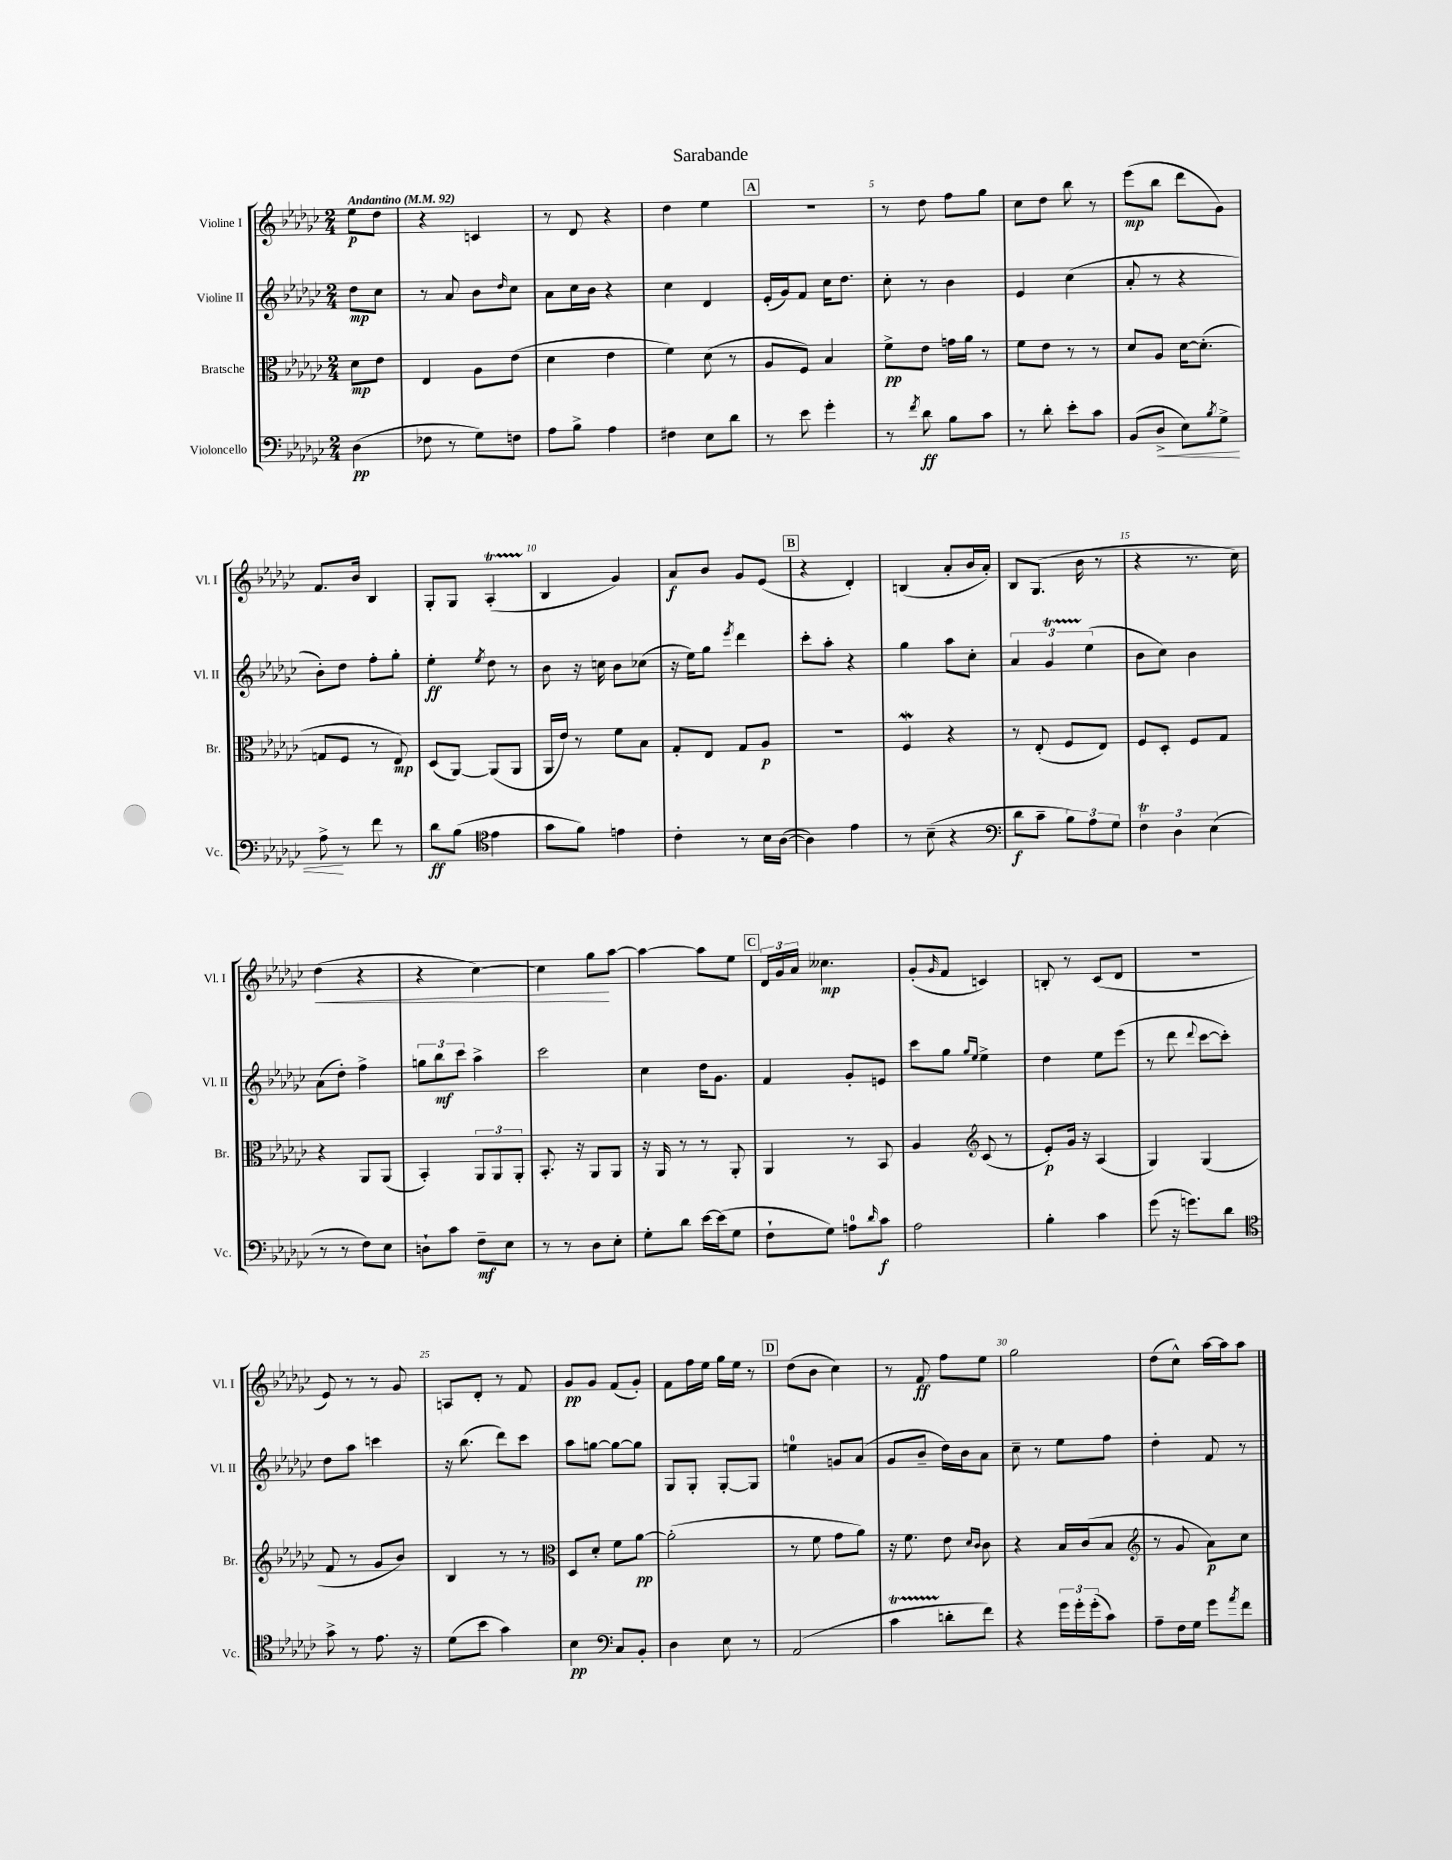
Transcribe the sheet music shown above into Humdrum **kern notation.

**kern	**kern	**kern	**kern
*staff4	*staff3	*staff2	*staff1
*clefF4	*clefC3	*clefG2	*clefG2
*k[b-e-a-d-g-c-]	*k[b-e-a-d-g-c-]	*k[b-e-a-d-g-c-]	*k[b-e-a-d-g-c-]
*M2/4	*M2/4	*M2/4	*M2/4
*MM92	*MM92	*MM92	*MM92
(4D-	8d-	8dd-	8ee-
.	8e-	8cc-	8dd-
=	=	=	=
8F-	4E-	8r	4r
8r	.	8a-	.
8G-)	8A-	8b-	4c
.	.	16qqdd-	.
8F	(8e-	8cc-	.
=	=	=	=
8A-	4d-	8a-	8r
8B-^	.	16cc-	8d-
.	.	16b-	.
4A-	4e-	4r	4r
=	=	=	=
4F#	4f)	4cc-	4dd-
8E-	(8d-	4d-	4ee-
8d-	8r	.	.
=	=	=	=
8r	8A-	(16e-'	2r
.	.	16g-)	.
8e-	8F)	8f	.
4g-'	4B-	16cc-	.
.	.	8.dd-	.
=	=	=	=
8r	8f^	8cc-'	8r
8qf	.	.	.
8d-	8e-	8r	8dd-
8B-	16g	4b-	8ff
.	16a-	.	.
8c-	8r	.	8gg-
=	=	=	=
8r	8f	4e-	8cc-
8d-'	8e-	.	8dd-
8e-'	8r	(4cc-	8bb-
8c-	8r	.	8r
=	=	=	=
(8BB-	8d-	8a-'	(8eee-
8D-^	8A-	8r	8bb-
8E-)	[16d-	4r	8ddd-
.	(8.d-']	.	.
8qB-	.	.	.
8G-^	.	.	8g-)
=	=	=	=
8A-^	8G	8b-')	8.f
8r	8F	8dd-	.
.	.	.	16b-
8f	8r	8ff'	4B-
8r	8E-)	8gg-'	.
=	=	=	=
8d-	(8D-	4ee-'	8G-'
(8B-	[8AA-)	.	8G-
*clefC4	*	*	*
.	.	8qee-	.
4e-	(8AA-]	8dd-	(4A-'
.	8AA-	8r	.
=	=	=	=
8g-	16AA-	8b-	4B-
.	16e-)	.	.
8f)	8r	16r	.
.	.	16cc	.
4e	8f	8b-	4g-)
.	8B-	(8cc-	.
=	=	=	=
4c-'	8G-'	16r	8a-
.	.	16ee-)	.
.	8E-	8gg-	8b-
.	.	8qeee-	.
8r	8G-	4ddd-	8g-
16B-	8A-	.	(8e-
([16A-	.	.	.
=	=	=	=
4A-])	2r	8ccc-'	4r
.	.	8aa-'	.
4e-	.	4r	4d-')
=	=	=	=
8r	4F	4gg-	(4B
(8B-~	.	.	.
4r	4r	8aa-	8a-'
.	.	8cc-'	16b-
.	.	.	16a-')
=	=	=	=
*clefF4	*	*	*
8d-	8r	6a-	8B-
8c-~	(8E-'	.	(8.G-
.	.	6g-	.
12B-)	8F	.	.
.	.	.	16b-
12A-	.	(6ee-	.
.	8E-)	.	8r
12G-	.	.	.
=	=	=	=
6F	8F	8b-	4r
.	8D-'	8cc-)	.
6D-	.	.	.
.	8F	4b-	8.r
(6E-	.	.	.
.	8G-	.	.
.	.	.	16cc-)
=	=	=	=
8r	4r	(8a-	(4dd-
8r	.	8dd-')	.
8F)	8AA-	4ff^	4r
8E-	(8AA-	.	.
=	=	=	=
8D`	4BB-')	12gg	4r
.	.	12bb-	.
8c-	.	.	.
.	.	12ccc-	.
8F~	12AA-	4aa-^	[4cc-)
.	12AA-	.	.
8E-	.	.	.
.	12AA-'	.	.
=	=	=	=
8r	8.BB-'	2ccc-	4cc-]
8r	.	.	.
.	16r	.	.
8D-	8AA-	.	8gg-
8E-'	8AA-	.	[8aa-
=	=	=	=
8G-'	16r	4cc-	4aa-_
.	16AA-	.	.
8d-	8r	.	.
[16e-	8r	16dd-	8aa-]
(16e-]	.	8.g-	.
8G-	8AA-'	.	8ee-
=	=	=	=
8F`	4AA-	4f	24d-
.	.	.	24g-
.	.	.	24a-
8G-)	.	.	4.cc--
8A	8r	8g-'	.
16qqd-	.	.	.
8c-	8BB-	8e	.
=	=	=	=
2A-	4A-	8ccc-	(8g-'
.	.	.	16qqg-
.	.	8gg-	8f
*	*clefG2	*	*
.	.	16qqgg-	.
.	.	16qqee-	.
.	(8c-	4ee-^	4c)
.	8r	.	.
=	=	=	=
4B-'	8e-')	4dd-	8B'
.	16g-	.	8r
.	16r	.	.
4c-	(4A-	8ee-	(8c-
.	.	(8eee-	8d-
=	=	=	=
(8g-	4G-)	8r	2r
16r	.	8ddd-	.
8.g)	.	.	.
.	.	8qqddd-	.
.	(4G-	[8ccc-	.
8d-	.	8ccc-'])	.
=	=	=	=
*clefC4	*	*	*
8g-^	8f	8dd-	8e-)
8r	8r	8aa-	8r
8.e-	8g-	4ccc	8r
.	8b-)	.	8g-
16r	.	.	.
=	=	=	=
(8d-	4B-	16r	8A
.	.	(8.bb-	.
8b-	.	.	8d-'
4g-)	8r	8ddd-)	8r
.	8r	8ccc-	8f
=	=	=	=
*	*clefC3	*	*
4B-	8D-	8aa-	8g-
.	8d-'	[8gg	8g-
*clefF4	*	*	*
8C-	8f	8gg_	(8f
8BB-'	[8a-	8gg]	8g-')
=	=	=	=
4D-	(2a-']	8G-	8f
.	.	8G-'	16ff
.	.	.	16ee-
8E-	.	[8G-'	16gg-
.	.	.	16ee-
8r	.	8G-]	8r
=	=	=	=
(2AA-	8r	4ee	(8dd-
.	8f	.	8b-
.	8g-	8g	4cc-)
.	8a-)	(8a-	.
=	=	=	=
4c-	16r	8g-	8r
.	8.f	.	.
.	.	8b-~	8f
8d'	8e-	16dd-)	8ff
.	.	16b-	.
.	16qqd-	.	.
.	16qqc-	.	.
8f)	8c-	8a-	8ee-
=	=	=	=
4r	4r	8cc-~	2gg-
.	.	8r	.
24g-	16B-	8ee-	.
24g-'	.	.	.
.	(16c-	.	.
(24g-'	.	.	.
8c-)	8B-	8ff	.
=	=	=	=
*	*clefG2	*	*
8A-~	8r	4dd-'	(8dd-
16F	8g-	.	8cc-^^)
16G-	.	.	.
8g-	8a-)	8f	[16aa-
.	.	.	16aa-]
8qa-	.	.	.
8f	8cc-	8r	8aa-
==	==	==	==
*-	*-	*-	*-
